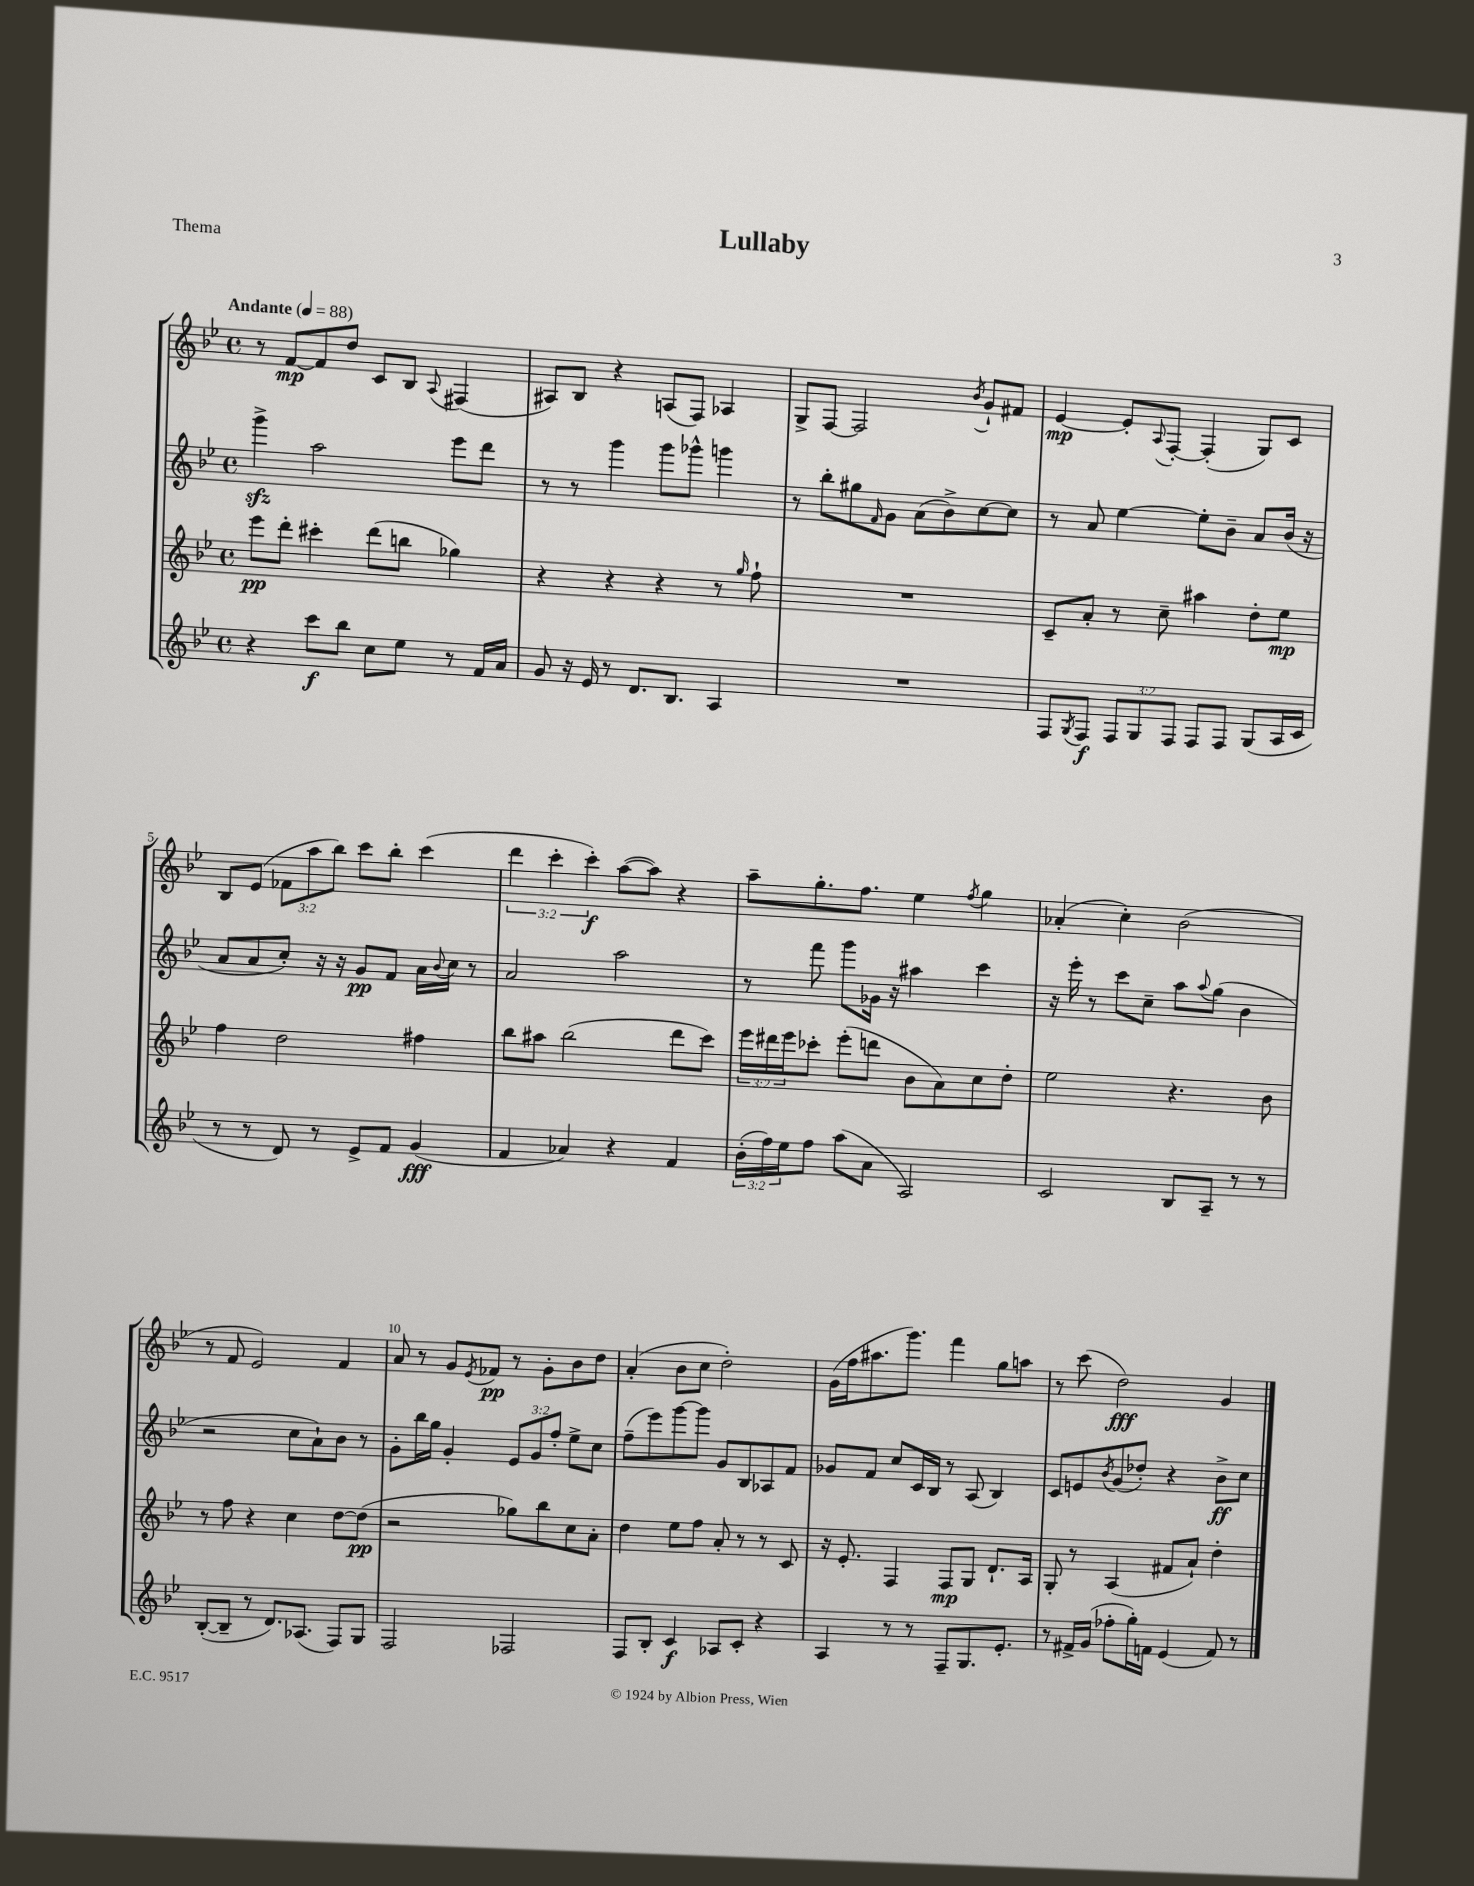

**kern	**kern	**kern	**kern
*staff4	*staff3	*staff2	*staff1
*clefG2	*clefG2	*clefG2	*clefG2
*k[b-e-]	*k[b-e-]	*k[b-e-]	*k[b-e-]
*M4/4	*M4/4	*M4/4	*M4/4
*met(c)	*met(c)	*met(c)	*met(c)
*MM88	*MM88	*MM88	*MM88
4r	8eee-	4ggg^	8r
.	8ddd'	.	[8f
8ccc	4ccc#'	2aa	8f]
8bb-	.	.	8dd
8cc	(8ddd	.	8c
8ee-	8bb	.	8B-
.	.	.	8qqA
8r	4gg-)	8eee-	(4F#
16f	.	8ddd	.
16a	.	.	.
=	=	=	=
8g	4r	8r	8A#)
16r	.	8r	8B-
16e-	.	.	.
8r	4r	4ggg	4r
8.d	.	.	.
.	4r	8ggg	(8A
8.B-	.	.	.
.	.	8ggg-^^	8F)
4A	8r	4ggg	4A-
.	16qqgg	.	.
.	8ff`	.	.
=	=	=	=
1r	1r	8r	8G^
.	.	8bb-'	[8F
.	.	8gg#	2F]
.	.	16qqf	.
.	.	8g	.
.	.	(8a	.
.	.	8b-^)	.
.	.	.	8qb-
.	.	[8cc	8g`
.	.	8cc]	8f#
=	=	=	=
8F	8c~	8r	[4e-
8qG	.	.	.
8F	8a'	8a	.
12F	8r	[4ee-	8e-']
12G	.	.	.
.	.	.	8qqA
.	8cc~	.	[8F'
12F	.	.	.
8F	4aa#	8ee-']	(4F']
8F	.	8b-~	.
(8G	8dd'	8a	8G)
16A	8ee-	(16b-	8c
16c	.	16r	.
=	=	=	=
8r	4ff	8a	8B-
8r	.	8a	(8e-
8d)	2dd	8cc')	12f-
.	.	.	12aa
8r	.	16r	.
.	.	.	12bb-)
.	.	16r	.
8e-^	.	8g	8ccc
8f	.	8f	8bb-'
(4g	4ff#	16a	(4ccc
.	.	8qqb-	.
.	.	16cc	.
.	.	8r	.
=	=	=	=
4f	8bb-	2a	6ddd
.	8aa#	.	.
.	.	.	6ccc'
4a-)	(2bb-	.	.
.	.	.	6ccc')
4r	.	2aa	([8aa
.	.	.	8aa])
4f	8ddd	.	4r
.	8ccc)	.	.
=	=	=	=
(24b-'	24eee-	8r	8aa~
24ff)	24ddd#	.	.
24ee-	24eee-	.	.
8ff	8ccc-'	8fff	8.gg'
(8aa	(8eee-'	8ggg	.
.	.	.	8.ff
8a	8ddd	16g-	.
.	.	16r	.
2A)	8b-	4aa#	4ee-
.	8a)	.	.
.	.	.	8qff
.	8cc	4ccc	4gg
.	8dd'	.	.
=	=	=	=
2c	2ee-	16r	(4a-'
.	.	16eee-'	.
.	.	8r	.
.	.	8ccc	4cc')
.	.	8cc~	.
8B-	4.r	8aa	(2b-
.	.	8qqaa	.
8A~	.	(8gg	.
8r	.	4b-	.
8r	8b-	.	.
=	=	=	=
([8B-'	8r	2r	8r
8B-~]	8ff	.	8f
8r	4r	.	2e-)
8.d)	.	.	.
.	4cc	8cc	.
(8.A-	.	.	.
.	.	8a`)	.
8F)	[8dd	8b-	4f
8G	(8dd]	8r	.
=	=	=	=
2F	2r	8g'	8a
.	.	16bb-	8r
.	.	16gg	.
.	.	4g'	8g
.	.	.	8qe-
.	.	.	8f-
2F-	8gg-)	12e-	8r
.	.	12g	.
.	8bb-	.	8g'
.	.	12ff'	.
.	8cc	8ee-^	8b-
.	8a'	8cc	8dd
=	=	=	=
8F	4dd	(8ff~	(4a'
8B-'	.	8eee-)	.
4c	8ee-	[8ggg	8b-
.	8ff	8ggg]	8cc
8A-	8a'	8g	2dd')
8c'	8r	8B-	.
4r	8r	8A-	.
.	8c	8f	.
=	=	=	=
4A	16r	8g-	(16g
.	8.e-'	.	16ff
.	.	8f	8.aa#
8r	4F	8cc	.
.	.	.	8.ggg)
8r	.	16c	.
.	.	16B-	.
8F~	8F	8r	4fff
8.G	8G	(8A	.
.	8.d`	4B-)	8gg
8.e-'	.	.	.
.	.	.	8aa
.	16A	.	.
=	=	=	=
8r	8G'	8c	8r
16f#^	8r	8e	(8ccc
(16g	.	.	.
.	.	8qb-	.
8ff-'	(4A	(8g	2dd)
16gg')	.	8dd-')	.
16f	.	.	.
(4e-	8f#	4r	.
.	8a`)	.	.
8f)	4dd'	8b-^	4g
8r	.	8cc	.
==	==	==	==
*-	*-	*-	*-
